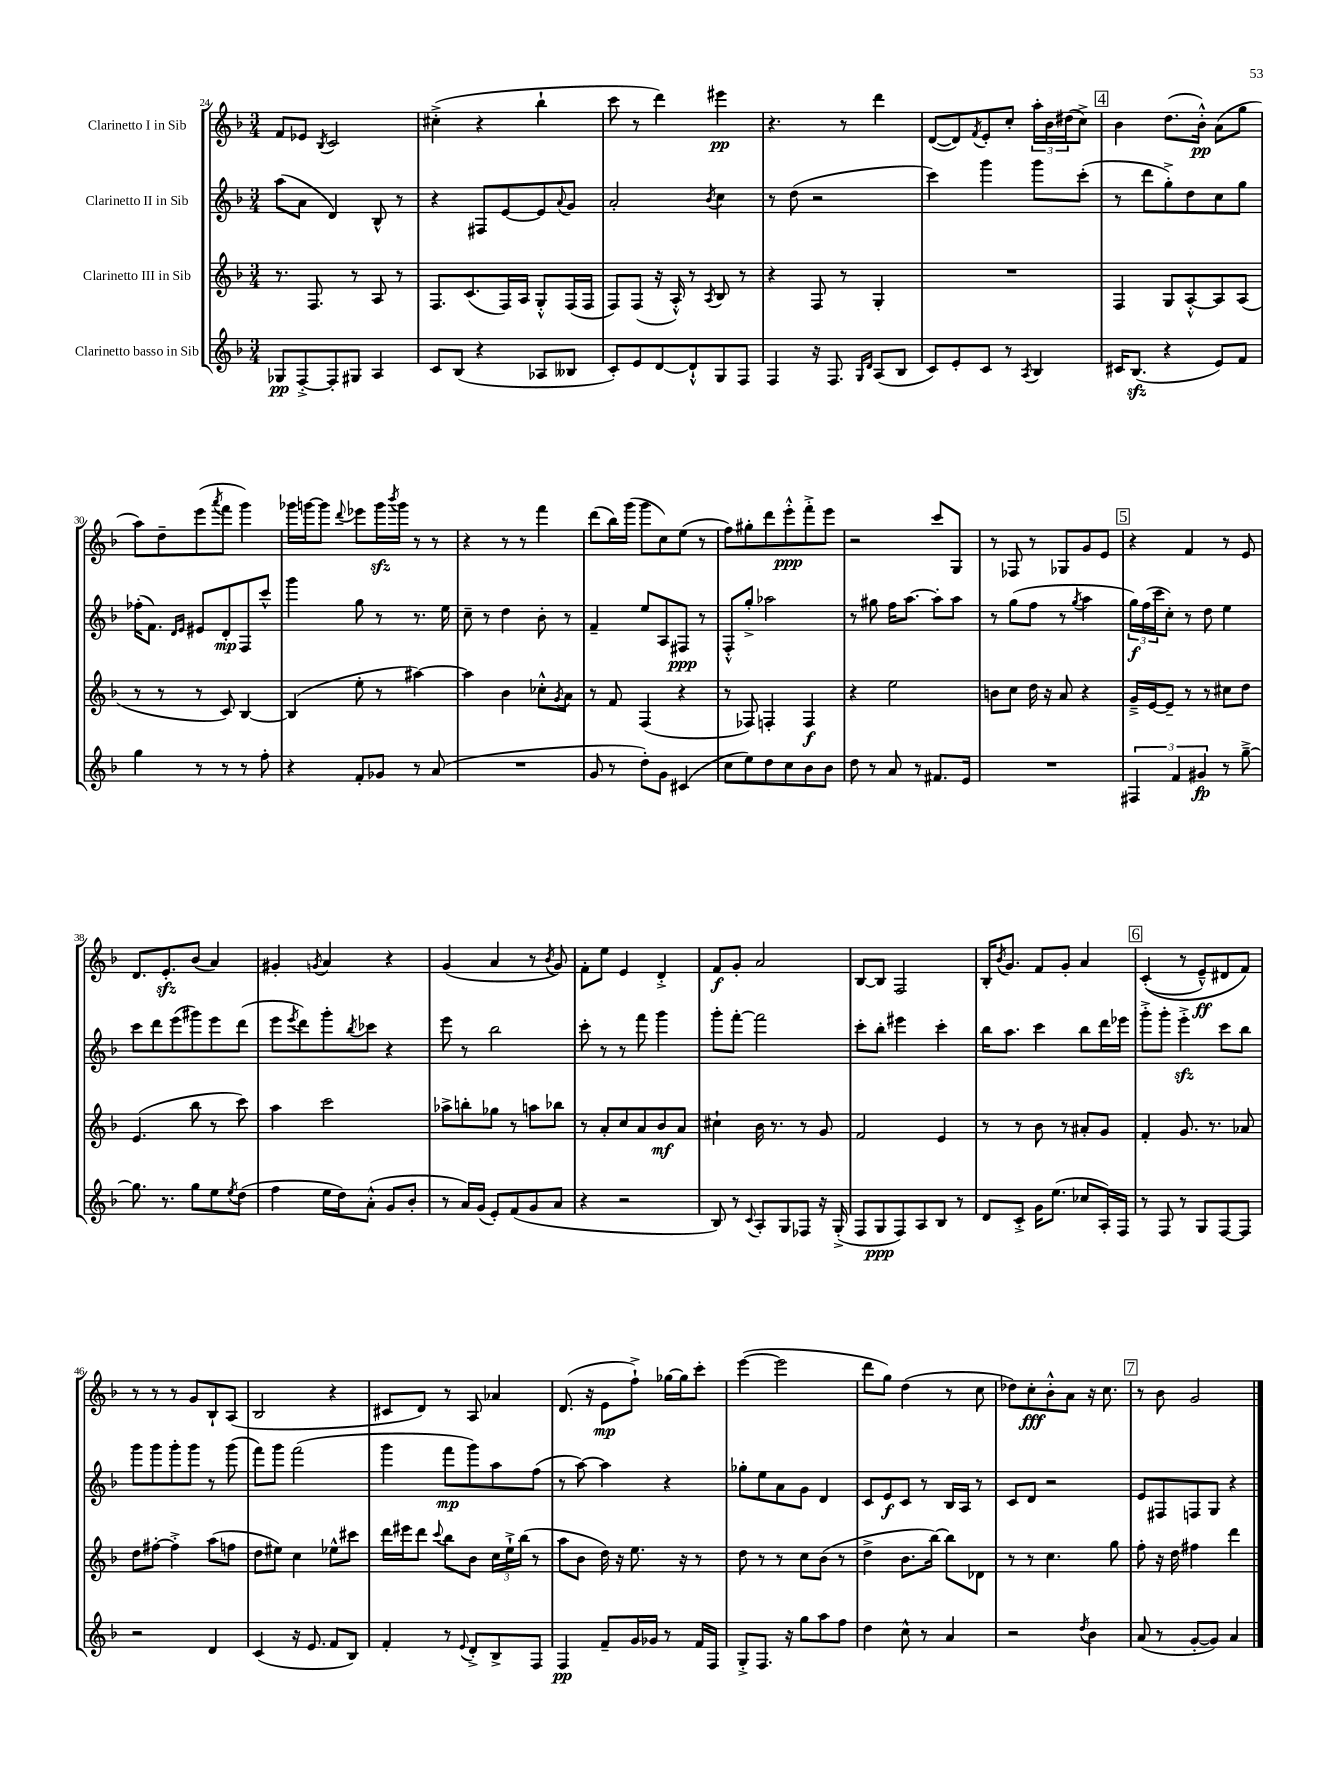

**kern	**kern	**kern	**kern
*staff4	*staff3	*staff2	*staff1
*clefG2	*clefG2	*clefG2	*clefG2
*k[b-]	*k[b-]	*k[b-]	*k[b-]
*M3/4	*M3/4	*M3/4	*M3/4
8G-/L	8.r	(8aa\L	8f/L
[8F'^/	.	8a\J	8e-/J
.	8.F/	.	.
.	.	.	8qB-/
8F'/]	.	4d/)	2c/
8G#/J	8r	.	.
4A/	8A/	8B-^^/	.
.	8r	8r	.
=	=	=	=
8c/L	8.F/L	4r	(4cc#'^\
(8B-/J	.	.	.
.	(8.c/	.	.
4r	.	8F#/L	4r
.	16F/L)	[8e/	.
.	16A/JJ	.	.
8A-/L	8G'^^/L	8e/]	4bb-`\
.	.	8qqa/	.
8B--/J	(16F/L	8g/J	.
.	16F/JJ	.	.
=	=	=	=
8c'/L)	8F/L)	2a'/	8ccc\
8e/	(8F/J	.	8r
[8d/	16r	.	4ddd\)
.	16A'^^/)	.	.
8d`^^/]	8r	.	.
.	8qA/	8qb-/	.
8G/	8B-/	4cc\	4eee#\
8F/J	8r	.	.
=	=	=	=
4F/	4r	8r	4.r
.	.	(8dd\	.
16r	8F/	2r	.
8.F/	.	.	.
.	8r	.	8r
16qqG/LL	.	.	.
16qqd/JJ	.	.	.
(8A/L	4G'/	.	4ddd\
8B-/J	.	.	.
=	=	=	=
8c/L)	2.r	4ccc\)	([8d/L
8e'/	.	.	8d/])
.	.	.	8qf/
8c/J	.	4ggg\	8e'/
8r	.	.	8cc'/J
8qA/	.	.	.
4B-/	.	8ggg\L	24aa'\LL
.	.	.	24b-\
.	.	.	(24dd#\J
.	.	(8ccc'\J	8cc^\J)
=	=	=	=
16c#/LK	4F/	8r	4b-\
(8.B-/J	.	.	.
.	.	8ddd\L	.
4r	8G/L	8gg'^\)	(8.dd\L
.	[8A'^^/	8dd\	.
.	.	.	16b-'^^\Jk)
8e/L)	8A/]	8cc\	(8a\L
8f/J	(8A/J	8gg\J	8gg\J
=	=	=	=
4gg\	8r	(16ff-'\LK	8aa\L)
.	.	8.f\J)	.
.	8r	.	8dd~\
.	.	16qqd/LL	.
.	.	16qqe/JJ	.
8r	8r	8e#/L	(8eee\
.	.	.	8qaaa/
8r	8c/)	8d'/	8fff\J
8r	[4B-/	8F/	4ggg\)
8ff'\	.	8ccc^^/J	.
=	=	=	=
4r	(4B-/]	4ggg\	16ggg-\LL
.	.	.	[16ggg\J
.	.	.	8ggg\]J
.	.	.	8qqddd/
8f'/L	8ee'\	8gg\	8eee-\L
8g-/J	8r	8r	16ggg\L
.	.	.	8qbbb-/
.	.	.	16ggg\JJ
8r	[4aa#\)	8.r	8r
(8a/	.	.	8r
.	.	16ee\	.
=	=	=	=
2.r	4aa#\]	8cc~\	4r
.	.	8r	.
.	4b-\	4dd\	8r
.	.	.	8r
.	8cc-'^^\L	8b-'\	4fff\
.	8qg/	.	.
.	8a\J	8r	.
=	=	=	=
8g/	8r	4f~/	(8ddd\L
8r	8f/	.	16bb-\L)
.	.	.	(16ggg\JJ
8dd'\L)	(4F/	8ee/L	8ggg\L
8g\J	.	8A/	8cc\)
(4c#/	4r	8F#/J	(8ee\J
.	.	8r	8r
=	=	=	=
8cc\L	8r	8F'^^/L	8ff\L)
8ee\)	8F-/)	8gg'^/J	8gg#'\
8dd\	4F'/	2aa-\	8ddd\
8cc\	.	.	8eee'^^\
8b-\	4F/	.	8fff'^\
8b-\J	.	.	8eee\J
=	=	=	=
8dd\	4r	8r	2r
8r	.	8gg#\	.
8a/	2ee\	16ff\LK	.
.	.	[8.aa\J	.
8r	.	.	.
8.f#/L	.	8aa'\]L	8ccc/L
.	.	8aa\J	8G/J
16e/Jk	.	.	.
=	=	=	=
2.r	8b\L	8r	8r
.	8cc\J	(8gg\L	8F-/
.	16dd\	8ff\J	8r
.	16r	.	.
.	8a/	8r	8G-/L
.	.	8qgg/	.
.	4r	4aa\	8g/
.	.	.	8e/J
=	=	=	=
6F#/	16g~^/LL	24gg\LL)	4r
.	.	(24ff\	.
.	[16e/J	.	.
.	.	24ccc\J	.
.	8e~/]J	8cc'\J)	.
6f/	.	.	.
.	8r	8r	4f/
6g#/	.	.	.
.	8r	8dd\	.
8r	8cc#\L	4ee\	8r
[8gg~^\	8dd\J	.	8e/
=	=	=	=
8.gg\]	(4.e/	8ccc\L	8.d/L
.	.	8ddd\	.
8.r	.	.	8.e'/
.	.	(8eee\	.
8gg\L	8bb-\	8ggg#\)	(8b-/J
8ee\	8r	8eee\	4a/)
8qee/	.	.	.
(8dd\J	8ccc\)	(8ddd\J	.
=	=	=	=
4ff\	4aa\	8eee\L	4g#'/
.	.	8qeee/	.
.	.	8ddd\)	.
.	.	.	8qg/
16ee\LL	2ccc\	8ggg'\	4a/
16dd\J)	.	.	.
.	.	8qbb-/	.
(8a'^^\J	.	8ccc-\J	.
8g/L	.	4r	4r
8b-'/J	.	.	.
=	=	=	=
8r	8aa-^\L	8eee\	(4g/
16a/LL)	8bb'\	8r	.
(16g/JJ	.	.	.
8e'/L)	8gg-\J	2bb-\	4a/
(8f/	8r	.	.
8g/	8aa\L	.	8r
.	.	.	8qb-/
8a/J	8bb-\J	.	8g/)
=	=	=	=
4r	8r	8ccc'\	8f'\L
.	8a'/L	8r	8ee\J
2r	8cc/	8r	4e/
.	8a/	8fff\	.
.	8b-/	4ggg\	4d'^/
.	8a/J	.	.
=	=	=	=
8B-/)	4cc#`\	8ggg'\L	8f/L
8r	.	[8fff'\J	8g'/J
8qqc/	.	.	.
8A'/L	16b-\	2fff\]	2a/
.	8.r	.	.
8G/	.	.	.
8F-/J	8r	.	.
16r	8g/	.	.
(16G'^/	.	.	.
=	=	=	=
8F/L	2f/	8ccc'\L	[8B-/L
8G/	.	8bb-'\J	8B-/]J
8F/)	.	4eee#\	2F/
8A/	.	.	.
8B-/J	4e/	4ccc'\	.
8r	.	.	.
=	=	=	=
8d/L	8r	16bb-\LK	16B-'/LK
.	.	.	8qb-/
.	.	8.aa\J	8.g/J
8c'^/J	8r	.	.
16g\LK	8b-\	4ccc\	8f/L
(8.ee\J	.	.	.
.	8r	.	8g'/J
8cc-/L	8a#'/L	8bb-\L	4a/
16A'/L)	8g/J	16ddd\L	.
16F/JJ	.	16eee-\JJ	.
=	=	=	=
8r	4f'/	8ggg'^\L	&((4c'/
8F/	.	8ggg'\J	.
8r	8.g/	4eee'^\	8r
8G/L	.	.	8e~^^/L)
.	8.r	.	.
[8F/	.	8ccc\L	8d#/
8F/]J	8a-/	8bb-\J	8f/J&)
=	=	=	=
2r	8dd\L	8ggg\L	8r
.	[8ff#'\J	8ggg\	8r
.	4ff#'^\]	8ggg'\	8r
.	.	8ggg\J	8g/L
4d/	(8aa\L	8r	8B-`/
.	8ff\J	(8ggg\	(8A/J
=	=	=	=
(4c/	8dd\L	8fff\L)	2B-/
.	8ee#\J)	8ggg\J	.
16r	4cc\	(2fff\	.
8.e/	.	.	.
8f/L	8ee-^^\L	.	4r
8B-/J)	8ccc#\J	.	.
=	=	=	=
4f'/	16ddd\LL	4ggg\	8c#/L
.	16eee#\J	.	.
.	8ddd\J	.	8d/J)
.	8qqccc/	.	.
8r	8bb-\L	8fff\L	8r
8qqe/	.	.	.
8d'^/L	8b-\J	8ggg\)	8A/
8B-^/	24cc\LL	8aa\	4a-/
.	24ee`^\	.	.
.	(24bb-\JJ	.	.
8F/J	8r	(8ff\J	.
=	=	=	=
4F/	8aa\L	8r	(8.d/
.	8b-\J	[8aa\)	.
.	.	.	16r
8f~/L	16dd\)	4aa\]	8e\L
.	16r	.	.
16g/L	8.ee\	.	8ff`^\J)
16g-/JJ	.	.	.
8r	.	4r	[16gg-\LL
.	16r	.	16gg-\]J
16f/LL	8r	.	8ccc'\J
16F/JJ	.	.	.
=	=	=	=
8G'^/L	8dd\	8gg-'\L	([4eee\
8.F/J	8r	8ee\	.
.	8r	8a\	2eee\]
16r	.	.	.
8gg\L	8cc\L	8g\J	.
8aa\	(8b-\J	4d/	.
8ff\J	8r	.	.
=	=	=	=
4dd\	4dd^\	8c/L	8ddd\L
.	.	8e/	8gg\J)
8cc^^\	8.b-\L	8c/J	(4dd\
8r	.	8r	.
.	[16bb-\Jk)	.	.
4a/	8bb-\]L	16B-/LL	8r
.	.	16A/JJ	.
.	8d-\J	8r	8cc\
=	=	=	=
2r	8r	8c/L	8dd-\L)
.	8r	8d/J	8cc'\
.	4.cc\	2r	8b-'^^\
.	.	.	8a\J
8qdd/	.	.	.
4b-\	.	.	16r
.	.	.	8.cc\
.	8gg\	.	.
=	=	=	=
(8a/	8ff'\	8e/L	8r
8r	16r	8F#/	8b-\
.	16dd\	.	.
[8g'/L	4ff#\	8F/	2g/
8g/]J)	.	8G/J	.
4a/	4ddd\	4r	.
==	==	==	==
*-	*-	*-	*-
